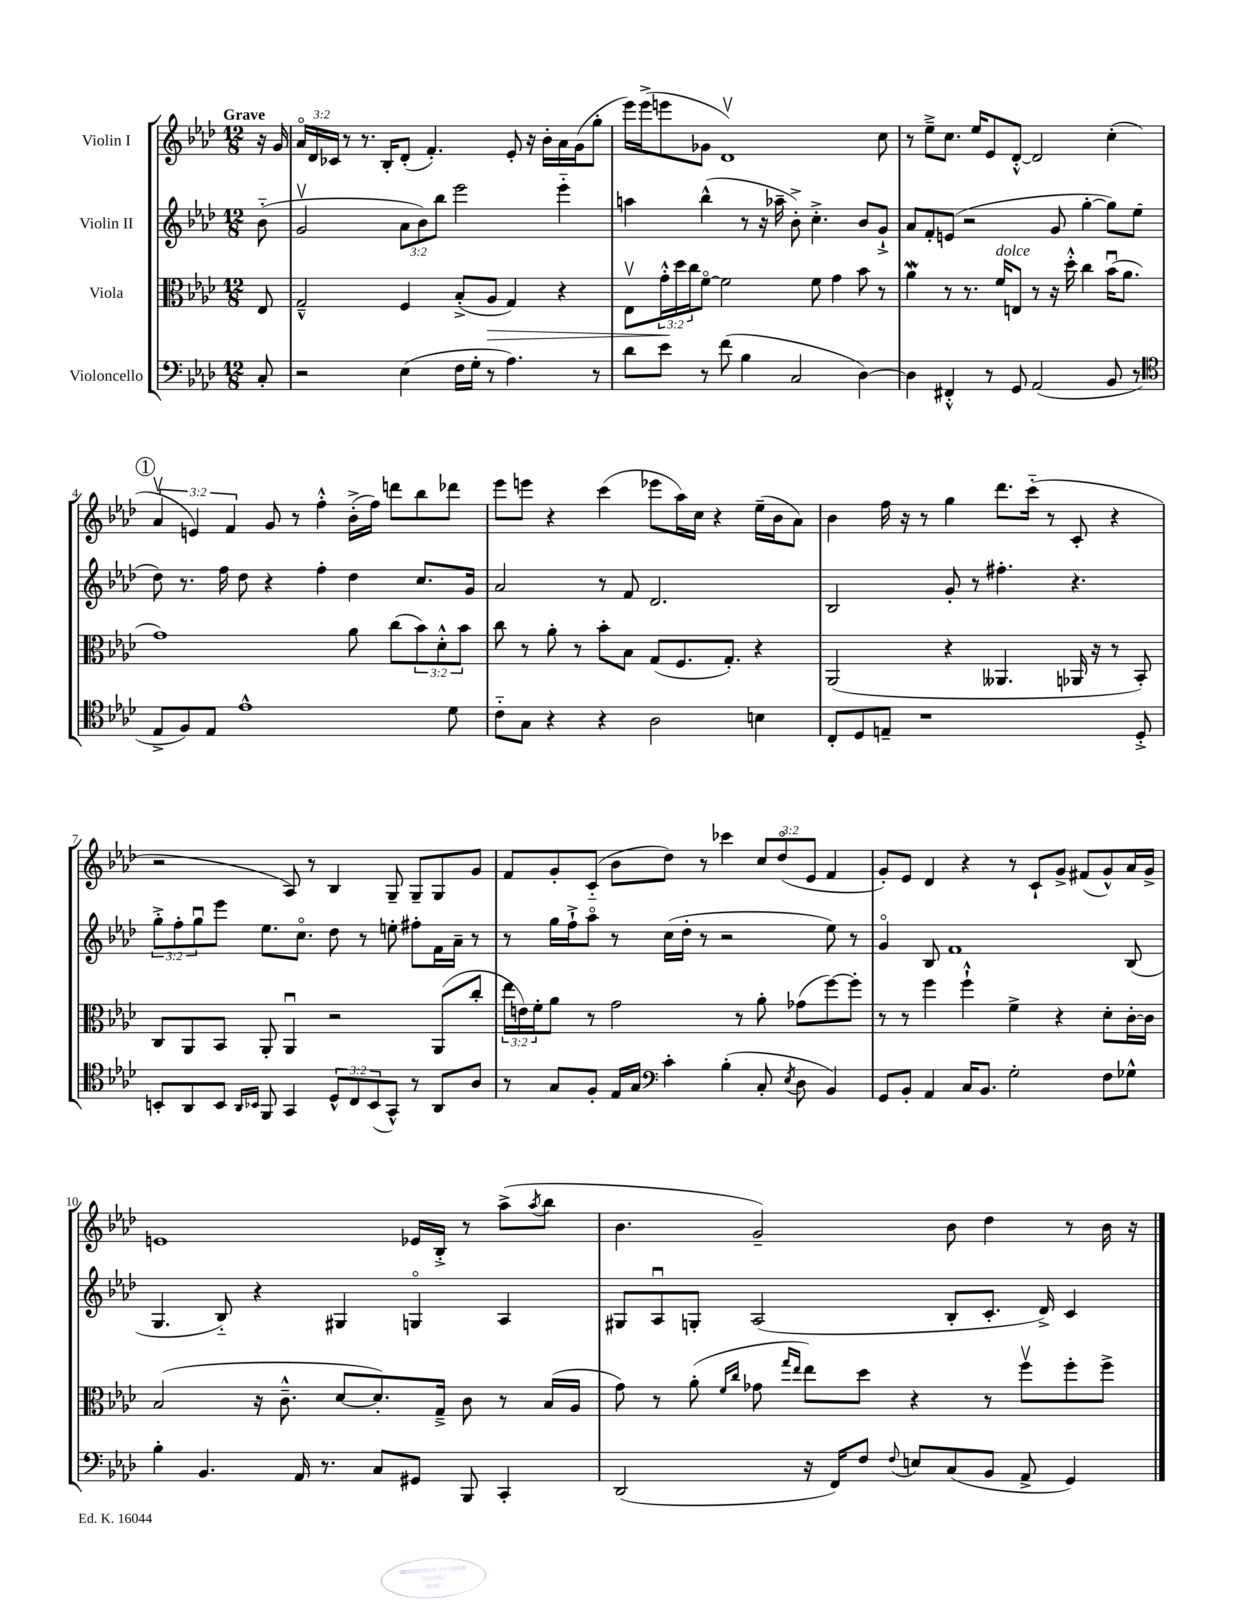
<<
\new StaffGroup <<
\new Staff = "s0" \with { instrumentName = "Violin I" } {
    \clef treble \key aes \major \numericTimeSignature \time 12/8 \override Staff.TupletNumber.text = #tuplet-number::calc-fraction-text \partial 8 \tempo "Grave"
    r16 g'16 |
    \tuplet 3/2 { aes'16\flageolet des'16 ces'16 } r8 r8. bes16-. des'8-.( f'4.-.) ees'8-. r16 bes'16-. aes'16 g'16( g''8-. |
    ees'''16) ees'''16->( e'''8 ges'8 des'1\upbow) c''8 |
    r8 ees''8---> c''8. ees''16 ees'8 des'8~-.-^ des'2 c''4-.( |
    \mark \markup { \circle "1" } \tuplet 3/2 { aes'4\upbow e'4) f'4 } g'8 r8 f''4-.-^ bes'16-.->( f''16) d'''8 bes''8 des'''8 |
    ees'''8 e'''8 r4 c'''4( ees'''8 aes''16) c''16 r4 ees''16--( bes'16 aes'8) |
    bes'4 f''16 r16 r8 g''4 des'''8. c'''16-_( r8 c'8-. r4 |
    r2 aes8) r8 bes4 g8-- g8-- g8 g'8 |
    f'8 g'8-. c'8-_( bes'8 des''8) r8 ces'''4 \tuplet 3/2 { c''8 des''8\flageolet( ees'8 } f'4 |
    g'8-.) ees'8 des'4 r4 r8 c'8-! g'8-> fis'8( g'8-^) aes'16 g'16-> |
    e'1 ees'16 bes16-.-> r8 aes''8->( \acciaccatura { aes''8 } bes''8 |
    bes'4. g'2--) bes'8 des''4 r8 bes'16 r16 \bar "|." |
}
\new Staff = "s1" \with { instrumentName = "Violin II" } {
    \clef treble \key aes \major \numericTimeSignature \time 12/8 \override Staff.TupletNumber.text = #tuplet-number::calc-fraction-text \partial 8
    bes'8-_( |
    g'2\upbow \tuplet 3/2 { aes'8 bes'8) bes''8 } ees'''2 ees'''4-_ |
    a''4 bes''4-^( r8 r16 aes''16-- bes'8-.->) c''4.-.-> bes'8 g'8-!-> |
    aes'8 f'8-. e'8( r2 g'8 g''4~-. g''8) ees''8( |
    \mark \markup { \circle "1" } des''8) r8. f''16 des''8 r4 f''4-. des''4 c''8. g'16 |
    aes'2 r8 f'8 des'2. |
    bes2 g'8-. r8 fis''4.-. r4. |
    \tuplet 3/2 { g''8-.-> f''8-. g''8\downbow } ees'''8 ees''8. c''8.\flageolet des''8 r8 e''8-. fis''8-. f'16 aes'16-- r8 |
    r8 g''16 f''16-!-> aes''8\flageolet r8 c''16( des''16-. r8 r2 ees''8) r8 |
    g'4\flageolet bes8 f'1 bes8( |
    g4. bes8-_) r4 gis4 g4\flageolet aes4 |
    gis8 aes8\downbow g8-. aes2( bes8-. c'8.-. des'16->) c'4 \bar "|." |
}
\new Staff = "s2" \with { instrumentName = "Viola" } {
    \clef alto \key aes \major \numericTimeSignature \time 12/8 \override Staff.TupletNumber.text = #tuplet-number::calc-fraction-text \partial 8
    ees8 |
    g2---^ f4 bes8-.->( aes8\> g4) r4 |
    ees8\upbow \tuplet 3/2 { g'16-.-^\! des''16 c''16 } f'8~\flageolet f'2 f'8 g'4 bes'8 r8 |
    aes'4\mordent r8 r8. f'16^\markup { \italic "dolce" } e8 r8 r16 des''16-.-^ c''4 bes'16\downbow( aes'8. |
    \mark \markup { \circle "1" } g'1) aes'8 c''8( \tuplet 3/2 { bes'8) des'8-.-^ bes'8 } |
    c''8 r8 aes'8-. r8 bes'8-. bes8 g8( f8. g8.-.) r4 |
    aes,2( r4 aeses,4. aes,16 r16 r8 bes,8-.) |
    c8 aes,8 bes,8 aes,8-. aes,4\downbow r2 aes,8( c''8-. |
    \tuplet 3/2 { ees''16 e'16) f'16-. } aes'8 r8 g'2 r8 aes'8-. ges'8( f''8~) f''8-. |
    r8 r8 f''4 f''4-!-^ f'4-> r4 des'8-. c'16~-. c'16 |
    bes2( r16 c'8.---^ des'8~ des'8.-.) g16---> c'8 r8 bes16( aes16 |
    g'8) r8 aes'8-.( \grace { f'16 c''16 } ges'8 \grace { g''16 ees''16 } ees''8) des''8 r4 r8 f''8\upbow f''8-. f''8-> \bar "|." |
}
\new Staff = "s3" \with { instrumentName = "Violoncello" } {
    \clef bass \key aes \major \numericTimeSignature \time 12/8 \override Staff.TupletNumber.text = #tuplet-number::calc-fraction-text \partial 8
    c8-. |
    r2 ees4( f16 g16-. r8 aes4.) r8 |
    des'8 ees'8 r8 f'8( bes4 c2 des4~) |
    des4 fis,4-.-^ r8 g,8 aes,2( bes,8 r8 |
    \mark \markup { \circle "1" } \clef tenor ees8-> f8) ees8 ees'1-^ des'8 |
    c'8-_ g8 r4 r4 aes2 b4 |
    c8-. des8 e8-- r1 des8-.-> |
    b,8-. aes,8 b,8 \grace { aes,16 bes,16 } f,8 g,4 \tuplet 3/2 { des8-^ c8 bes,8( } g,8-^) r8 aes,8 aes8 |
    r8 g8 f8-. ees16 g16 \clef bass c'4-. bes4-.( c8-. \acciaccatura { ees8 } des8 bes,4) |
    g,8 bes,8-. aes,4 c16 bes,8. g2-. f8 ges8-^ |
    bes4-. bes,4. aes,16 r8. c8 gis,8 bes,,8 c,4-. |
    des,2( r16 f,16) f8 \appoggiatura { f8 } e8 c8( bes,8 aes,8-> g,4) \bar "|." |
}
>>
>>
